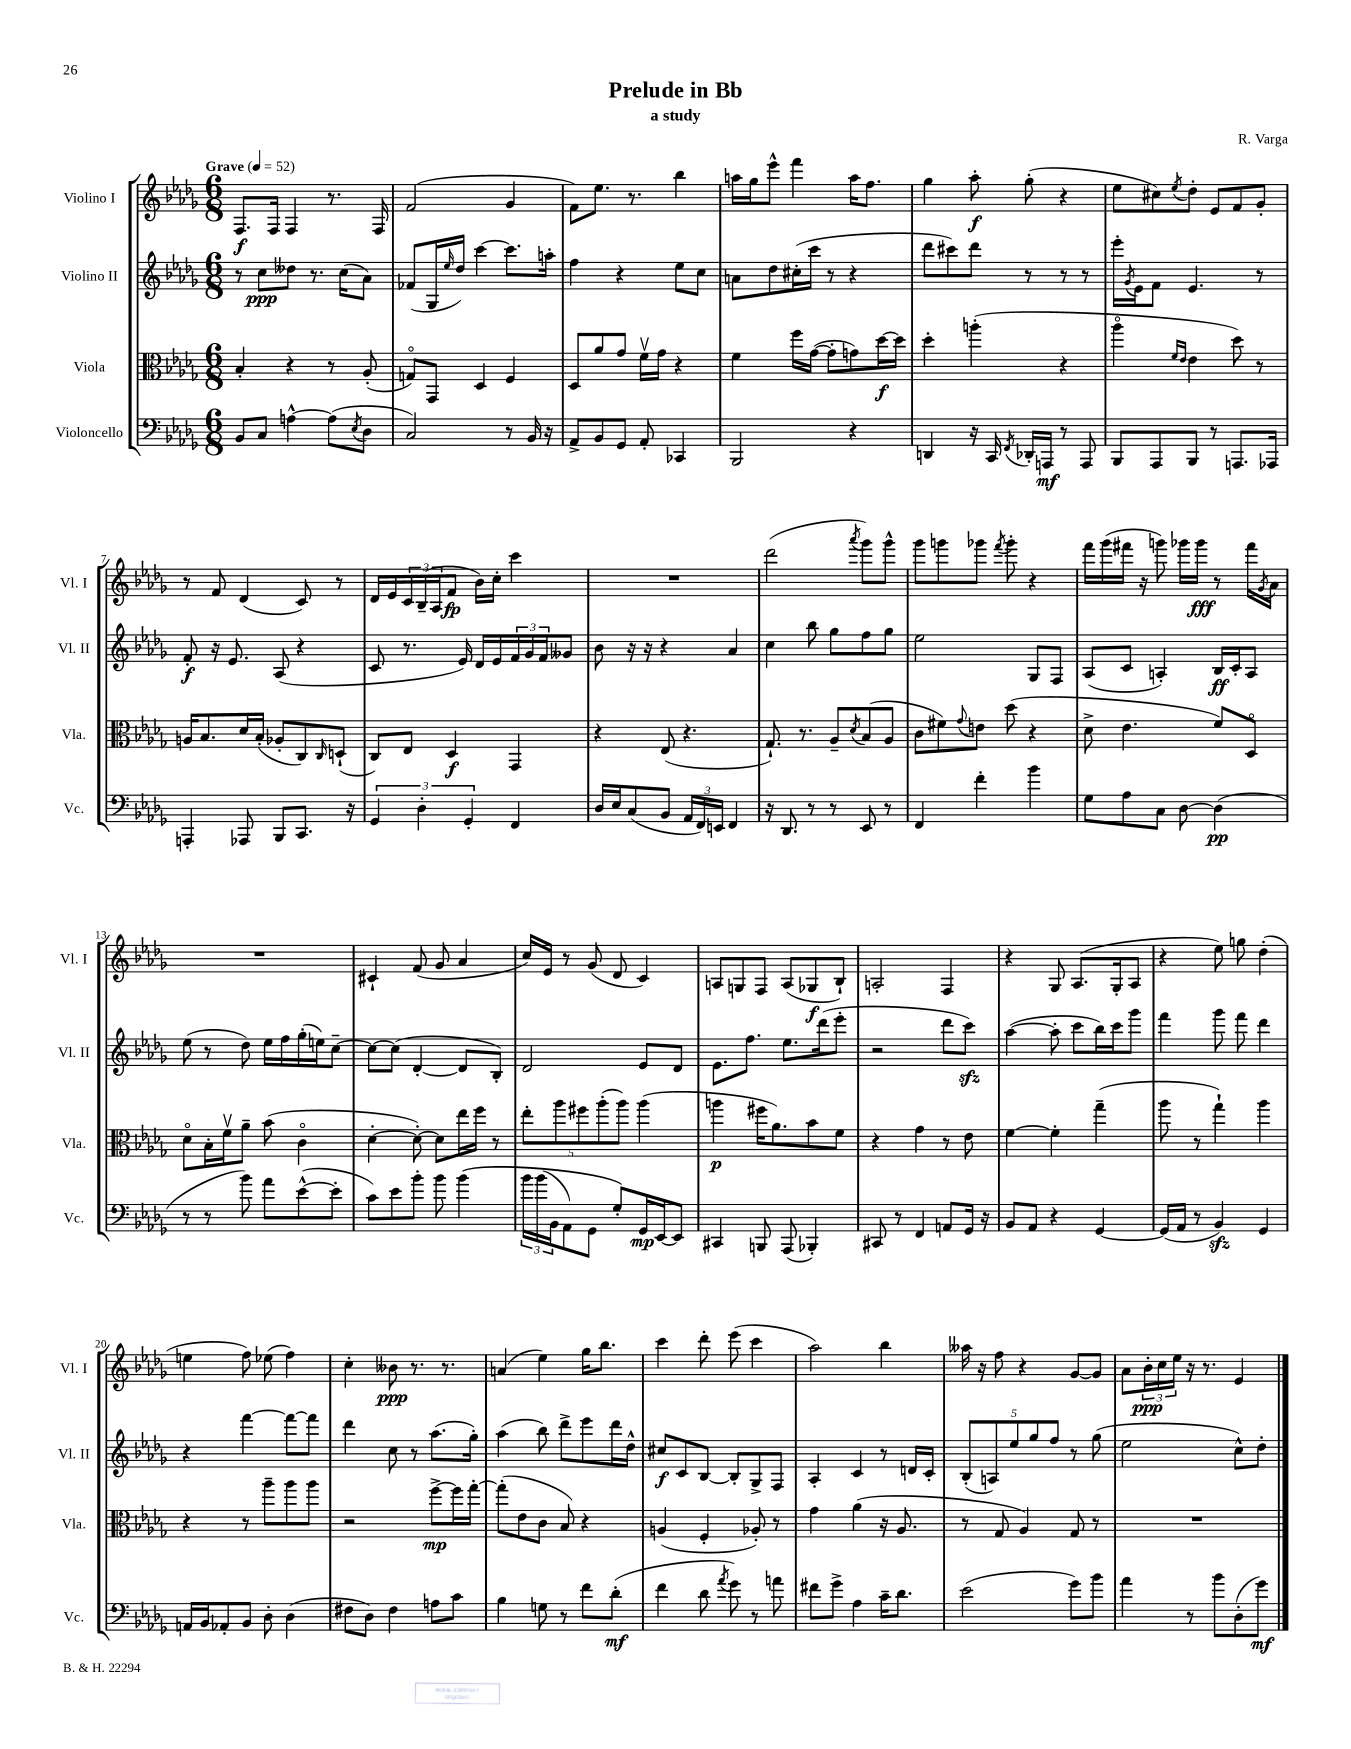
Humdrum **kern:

**kern	**dynam	**kern	**dynam	**kern	**dynam	**kern	**dynam
*part4	*part4	*part3	*part3	*part2	*part2	*part1	*part1
*staff4	*staff4	*staff3	*staff3	*staff2	*staff2	*staff1	*staff1
*I"Violoncello	*	*I"Viola	*	*I"Violino II	*	*I"Violino I	*
*I'Vc.	*	*I'Vla.	*	*I'Vl. II	*	*I'Vl. I	*
*clefF4	*	*clefC3	*	*clefG2	*	*clefG2	*
*k[b-e-a-d-g-]	*	*k[b-e-a-d-g-]	*	*k[b-e-a-d-g-]	*	*k[b-e-a-d-g-]	*
*M6/8	*	*M6/8	*	*M6/8	*	*M6/8	*
*MM52	*	*MM52	*	*MM52	*	*MM52	*
=1	=1	=1	=1	=1	=1	=1	=1
!	!	!	!	!	!	!LO:TX:a:B:t=Grave	!
8BB-/L	.	4B-'/	.	8r	.	8.F/L	f
8C/J	.	.	.	8cc\L	ppp	.	.
.	.	.	.	.	.	16F/Jk	.
[4An^^\	.	4r	.	8dd--X\J	.	4F/	.
.	.	.	.	8.r	.	.	.
(8A\L]	.	8r	.	.	.	8.r	.
.	.	.	.	(16cc\KL	.	.	.
8qE-/	.	.	.	.	.	.	.
8D-\J	.	(8A-'/	.	8a-\J)	.	.	.
.	.	.	.	.	.	16F/	.
=2	=2	=2	=2	=2	=2	=2	=2
2C/)	.	8Gn/L)	.	(8f-X/L	.	(2f/	.
.	.	8GG-/J	.	16G-/L	.	.	.
.	.	.	.	16qqee-/	.	.	.
.	.	.	.	16dd-/JJ)	.	.	.
.	.	4D-/	.	[4ccc\	.	.	.
8r	.	4F/	.	8.ccc\L]	.	4g-/	.
16BB-/	.	.	.	.	.	.	.
16r	.	.	.	16aan'\Jk	.	.	.
=3	=3	=3	=3	=3	=3	=3	=3
8AA-^/L	.	8D-/L	.	4ff\	.	8f\L)	.
8BB-/	.	8a-/	.	.	.	8.ee-\J	.
8GG-/J	.	8g-/J	.	4r	.	.	.
.	.	.	.	.	.	8.r	.
8AA-'/	.	16fv\LL	.	.	.	.	.
.	.	16g-\JJ	.	.	.	.	.
4CC-X/	.	4r	.	8ee-\L	.	4bb-\	.
.	.	.	.	8cc\J	.	.	.
=4	=4	=4	=4	=4	=4	=4	=4
2BBB-/	.	4f\	.	8an\L	.	16aan\LL	.
.	.	.	.	.	.	16gg-\J	.
.	.	.	.	8dd-\	.	8eee-^^\J	.
.	.	16ff\LL	.	(16cc#X'\L	.	4fff\	.
.	.	([16g-\JJ	.	16ccc\JJ	.	.	.
.	.	8g-'\L]	.	8r	.	.	.
4r	.	8gn\)	.	4r	.	16aa\KL	.
.	.	.	.	.	.	8.ff\J	.
.	.	[16dd-\L	f	.	.	.	.
.	.	16dd-\JJ]	.	.	.	.	.
=5	=5	=5	=5	=5	=5	=5	=5
4DDn/	.	4dd-'\	.	8ddd-\L	.	4gg-\	.
.	.	.	.	8ccc#X\)	.	.	.
16r	.	(4aan'\	.	8ddd-\J	.	8aa-'\	f
16CC/	.	.	.	.	.	.	.
8qFF/	.	.	.	.	.	.	.
16DD-X'/LL	.	.	.	8r	.	(8gg-'\	.
16AAAn/JJ	mf	.	.	.	.	.	.
8r	.	4r	.	8r	.	4r	.
8AAA/	.	.	.	8r	.	.	.
=6	=6	=6	=6	=6	=6	=6	=6
8BBB-/L	.	4aa-\	.	16eee-'\LL	.	8ee-\L	.
.	.	.	.	8qg-/	.	.	.
.	.	.	.	16e-\J	.	.	.
8AAA-/	.	.	.	8f\J	.	8cc#X\)	.
.	.	16qqf/LL	.	.	.	.	.
.	.	16qqe-/JJ	.	.	.	8qee-/	.
8BBB-/J	.	4e-\	.	4.e-/	.	8dd-'\J	.
8r	.	.	.	.	.	8e-/L	.
8.AAAn/L	.	8dd-\)	.	.	.	8f/	.
.	.	8r	.	8r	.	8g-'/J	.
16AAA-X/Jk	.	.	.	.	.	.	.
!!LO:LB:g=z
=7	=7	=7	=7	=7	=7	=7	=7
4AAAn'/	.	16An/KL	.	8f'/	f	8r	.
.	.	8.B-/	.	.	.	.	.
.	.	.	.	16r	.	8f/	.
.	.	.	.	8.e-/	.	.	.
8AAA-X/	.	16d-/L	.	.	.	(4d-/	.
.	.	(16B-'/JJ	.	.	.	.	.
8BBB-/L	.	8A-X'/L	.	(8A-/	.	.	.
8.CC/J	.	8C/)	.	4r	.	8c/)	.
.	.	16qqC/	.	.	.	.	.
.	.	(8Dn`/J	.	.	.	8r	.
16r	.	.	.	.	.	.	.
=8	=8	=8	=8	=8	=8	=8	=8
6GG-/	.	8C/L)	.	8c/	.	16d-/LL	.
.	.	.	.	.	.	16e-/	.
.	.	8E-/J	.	8.r	.	24c/	.
6D-'\	.	.	.	.	.	(24B-~/	.
.	.	.	.	.	.	24A-/J	.
.	.	4D-/	f	.	.	8f/J	fp
.	.	.	.	16e-/)	.	.	.
6GG-'/	.	.	.	.	.	.	.
.	.	.	.	16d-/LL	.	16b-\LL)	.
.	.	.	.	16e-/	.	16cc'\JJ	.
4FF/	.	4GG-/	.	24f/	.	4ccc\	.
.	.	.	.	24g-/	.	.	.
.	.	.	.	24f/J	.	.	.
.	.	.	.	8g--X/J	.	.	.
=9	=9	=9	=9	=9	=9	=9	=9
16D-/LL	.	4r	.	8b-\	.	2.r	.
16E-/J	.	.	.	.	.	.	.
(8C/	.	.	.	16r	.	.	.
.	.	.	.	16r	.	.	.
8BB-/J	.	(8E-/	.	4r	.	.	.
24AA-/LL	.	4.r	.	.	.	.	.
24FF/)	.	.	.	.	.	.	.
24EEn/JJ	.	.	.	.	.	.	.
4FF/	.	.	.	4a-/	.	.	.
=10	=10	=10	=10	=10	=10	=10	=10
16r	.	8.G-`/)	.	4cc\	.	(2ddd-\	.
8.DD-/	.	.	.	.	.	.	.
.	.	8.r	.	.	.	.	.
8r	.	.	.	8bb-\	.	.	.
8r	.	8A-~/L	.	8gg-\L	.	.	.
.	.	8qd-/	.	.	.	8qaaa-/	.
8EE-/	.	(8B-/	.	8ff\	.	8ggg-\L)	.
8r	.	8A-/J	.	8gg-\J	.	8ggg-^^\J	.
=11	=11	=11	=11	=11	=11	=11	=11
4FF/	.	8c\L	.	2ee-\	.	8ggg-\L	.
.	.	8f#X\)	.	.	.	8gggn\	.
.	.	8qqg-/	.	.	.	.	.
4f'\	.	8en\J	.	.	.	8ggg-X\J	.
.	.	.	.	.	.	8qfff/	.
.	.	(8dd-\	.	.	.	8ggg-'\	.
4b-\	.	4r	.	8G-/L	.	4r	.
.	.	.	.	8F/J	.	.	.
=12	=12	=12	=12	=12	=12	=12	=12
8G-\L	.	8d-^\	.	(8A-/L	.	16fff\LL	.
.	.	.	.	.	.	(16ggg-\	.
8A-\	.	4.e-\	.	8c/J	.	16fff#X\JJ	.
.	.	.	.	.	.	16r	.
8C\J	.	.	.	4An'/)	.	8gggn\)	.
[8D-\	.	.	.	.	.	16ggg-X\LL	.
.	.	.	.	.	.	16ggg-\JJ	fff
(4D-\]	pp	8f/L)	.	16B-/LL	ff	8r	.
.	.	.	.	16c'/J	.	.	.
.	.	8D-/J	.	8A/J	.	16fff#\LL	.
.	.	.	.	.	.	8qg-/	.
.	.	.	.	.	.	16a-\JJ	.
!!LO:LB:g=z
=13	=13	=13	=13	=13	=13	=13	=13
8r	.	8d-\L	.	(8ee-\	.	2.r	.
8r	.	16B-'\L	.	8r	.	.	.
.	.	16fv\J	.	.	.	.	.
8b-\)	.	8a-~\J	.	8dd-\)	.	.	.
8a-\L	.	(8b-\	.	16ee-\LL	.	.	.
.	.	.	.	16ff\	.	.	.
([8e-^^\	.	4c\	.	(16gg-'\	.	.	.
.	.	.	.	16een\J)	.	.	.
8e-'\J]	.	.	.	[8cc~\J	.	.	.
=14	=14	=14	=14	=14	=14	=14	=14
8c\L)	.	[4d-'\	.	8cc\L_	.	4c#X`/	.
8e-\	.	.	.	(8cc\J]	.	.	.
8b-'\J	.	8d-'\_)	.	[4d-'/	.	(8f/	.
8b-\	.	8d-\L]	.	.	.	8g-/	.
(4b-\	.	16ee-\L	.	8d-/L]	.	4a-/	.
.	.	16ff\JJ	.	.	.	.	.
.	.	8r	.	8B-'/J)	.	.	.
=15	=15	=15	=15	=15	=15	=15	=15
24b-\LL	.	10ee-'\L	.	2d-/	.	16cc/LL)	.
(24b-\	.	.	.	.	.	.	.
.	.	.	.	.	.	16e-/JJ	.
24BB-\J	.	.	.	.	.	.	.
.	.	10aa-\	.	.	.	.	.
8AA-\)	.	.	.	.	.	8r	.
.	.	10ff#X\	.	.	.	.	.
8GG-\J	.	.	.	.	.	(8g-/	.
.	.	(10aa-'\	.	.	.	.	.
8G-'/L)	.	.	.	.	.	8d-/	.
.	.	10aa-\J)	.	.	.	.	.
16GG-/L	mp	(4aa-\	.	8e-/L	.	4c/)	.
[16EE-/J	.	.	.	.	.	.	.
8EE-/J]	.	.	.	8d-/J	.	.	.
=16	=16	=16	=16	=16	=16	=16	=16
4CC#X/	.	4aan\	p	8.e-\L	.	8An/L	.
.	.	.	.	.	.	8Gn/	.
.	.	.	.	8.ff\J	.	.	.
8BBBn/	.	16ff#X\KL	.	.	.	8F/J	.
.	.	8.a-\)	.	.	.	.	.
(8AAA-/	.	.	.	8.ee-\L	.	(8A/L	.
4BBB-X'/)	.	8b-\	.	.	.	8G-X/	f
.	.	.	.	(16ddd-\k	.	.	.
.	.	8f\J	.	8eee-'\J	.	8B-`/J)	.
=17	=17	=17	=17	=17	=17	=17	=17
8CC#X/	.	4r	.	2r	.	2An'/	.
8r	.	.	.	.	.	.	.
4FF/	.	4g-\	.	.	.	.	.
8AAn/L	.	8r	.	8ddd-\L	.	4F/	.
16GG-/Jk	.	8e-\	.	8ccczz\J)	.	.	.
16r	.	.	.	.	.	.	.
=18	=18	=18	=18	=18	=18	=18	=18
8BB-/L	.	[4f\	.	([4aa-\	.	4r	.
8AA-/J	.	.	.	.	.	.	.
4r	.	4f'\]	.	8aa-'\]	.	8G-/	.
.	.	.	.	8ccc\L	.	(8.A-/L	.
[4GG-/	.	(4gg-~\	.	16bb-\L)	.	.	.
.	.	.	.	16ccc\J	.	16G-'/k	.
.	.	.	.	8ggg-\J	.	8A-/J	.
=19	=19	=19	=19	=19	=19	=19	=19
(16GG-/LL]	.	8aa-\	.	4fff\	.	4r	.
16AA-/JJ	.	.	.	.	.	.	.
8r	.	8r	.	.	.	.	.
4BB-zz/)	.	4gg-`\)	.	8ggg-\	.	8ee-\)	.
.	.	.	.	8fff\	.	8ggn\	.
4GG-/	.	4aa-\	.	4ddd-\	.	(4dd-'\	.
!!LO:LB:g=z
=20	=20	=20	=20	=20	=20	=20	=20
16AAn/LL	.	4r	.	4r	.	4een\	.
16BB-/J	.	.	.	.	.	.	.
8AA-X'/	.	.	.	.	.	.	.
8BB-/J	.	8r	.	[4fff\	.	8ff\)	.
8D-'\	.	8aa-~\L	.	.	.	(8ee-X\	.
(4D-\	.	8aa-\	.	8fff\L_	.	4ff\)	.
.	.	8aa-\J	.	8fff\J]	.	.	.
=21	=21	=21	=21	=21	=21	=21	=21
8F#X\L	.	2r	.	4ddd-\	.	4cc'\	.
8D-\J)	.	.	.	.	.	.	.
4F#\	.	.	.	8cc\	.	8b--X\	ppp
.	.	.	.	8r	.	8.r	.
8An\L	.	[8ff^\L	mp	(8.aa-\L	.	.	.
.	.	.	.	.	.	8.r	.
8c\J	.	16ff\L]	.	.	.	.	.
.	.	[16gg-'\JJ	.	16gg-'\Jk)	.	.	.
=22	=22	=22	=22	=22	=22	=22	=22
4B-\	.	(8gg-'\L]	.	(4aa-\	.	(4an/	.
.	.	8e-\	.	.	.	.	.
8Gn\	.	8c\J	.	8bb-\)	.	4ee-\)	.
8r	.	8B-/)	.	8ddd-^\L	.	.	.
8f\L	.	4r	.	8eee-\	.	16gg-\KL	.
.	.	.	.	.	.	8.bb-\J	.
(8d-'\J	mf	.	.	16ddd-\L	.	.	.
.	.	.	.	16dd-^^\JJ	.	.	.
=23	=23	=23	=23	=23	=23	=23	=23
4f\	.	(4An/	.	8cc#X/L	f	4ccc\	.
.	.	.	.	8c/	.	.	.
8d-\	.	4F'/	.	[8B-/J	.	8ddd-'\	.
8qa-/	.	.	.	.	.	.	.
8g-\)	.	.	.	8B-'/L]	.	(8eee-\	.
8r	.	8A-X'/)	.	8G-^/	.	4ccc\	.
8an\	.	8r	.	8F/J	.	.	.
=24	=24	=24	=24	=24	=24	=24	=24
8f#X\L	.	4g-\	.	4A-'/	.	2aa-\)	.
8g-^\J	.	.	.	.	.	.	.
4A-\	.	(4a-\	.	4c/	.	.	.
16c~\KL	.	16r	.	8r	.	4bb-\	.
8.d-\J	.	8.A-/	.	.	.	.	.
.	.	.	.	16dn/LL	.	.	.
.	.	.	.	16c'/JJ	.	.	.
=25	=25	=25	=25	=25	=25	=25	=25
(2e-\	.	8r	.	(10B-'/L	.	16aa--X\	.
.	.	.	.	.	.	16r	.
.	.	.	.	10An/)	.	.	.
.	.	8G-/	.	.	.	8ff\	.
.	.	.	.	10ee-/	.	.	.
.	.	4A-/)	.	.	.	4r	.
.	.	.	.	10gg-/	.	.	.
.	.	.	.	10ff/J	.	.	.
8g-\L)	.	8G-/	.	8r	.	[8g-/L	.
8b-\J	.	8r	.	(8gg-\	.	8g-/J]	.
=26	=26	=26	=26	=26	=26	=26	=26
4a-\	.	2.r	.	2ee-\	.	8a-\L	.
.	.	.	.	.	.	24b-'\L	ppp
.	.	.	.	.	.	24cc\	.
.	.	.	.	.	.	24ee-\JJ	.
8r	.	.	.	.	.	16r	.
.	.	.	.	.	.	8.r	.
8b-\L	.	.	.	.	.	.	.
(8D-'\	.	.	.	8cc^^\L)	.	4e-/	.
8g-\J)	mf	.	.	8dd-'\J	.	.	.
==	==	==	==	==	==	==	==
*-	*-	*-	*-	*-	*-	*-	*-
